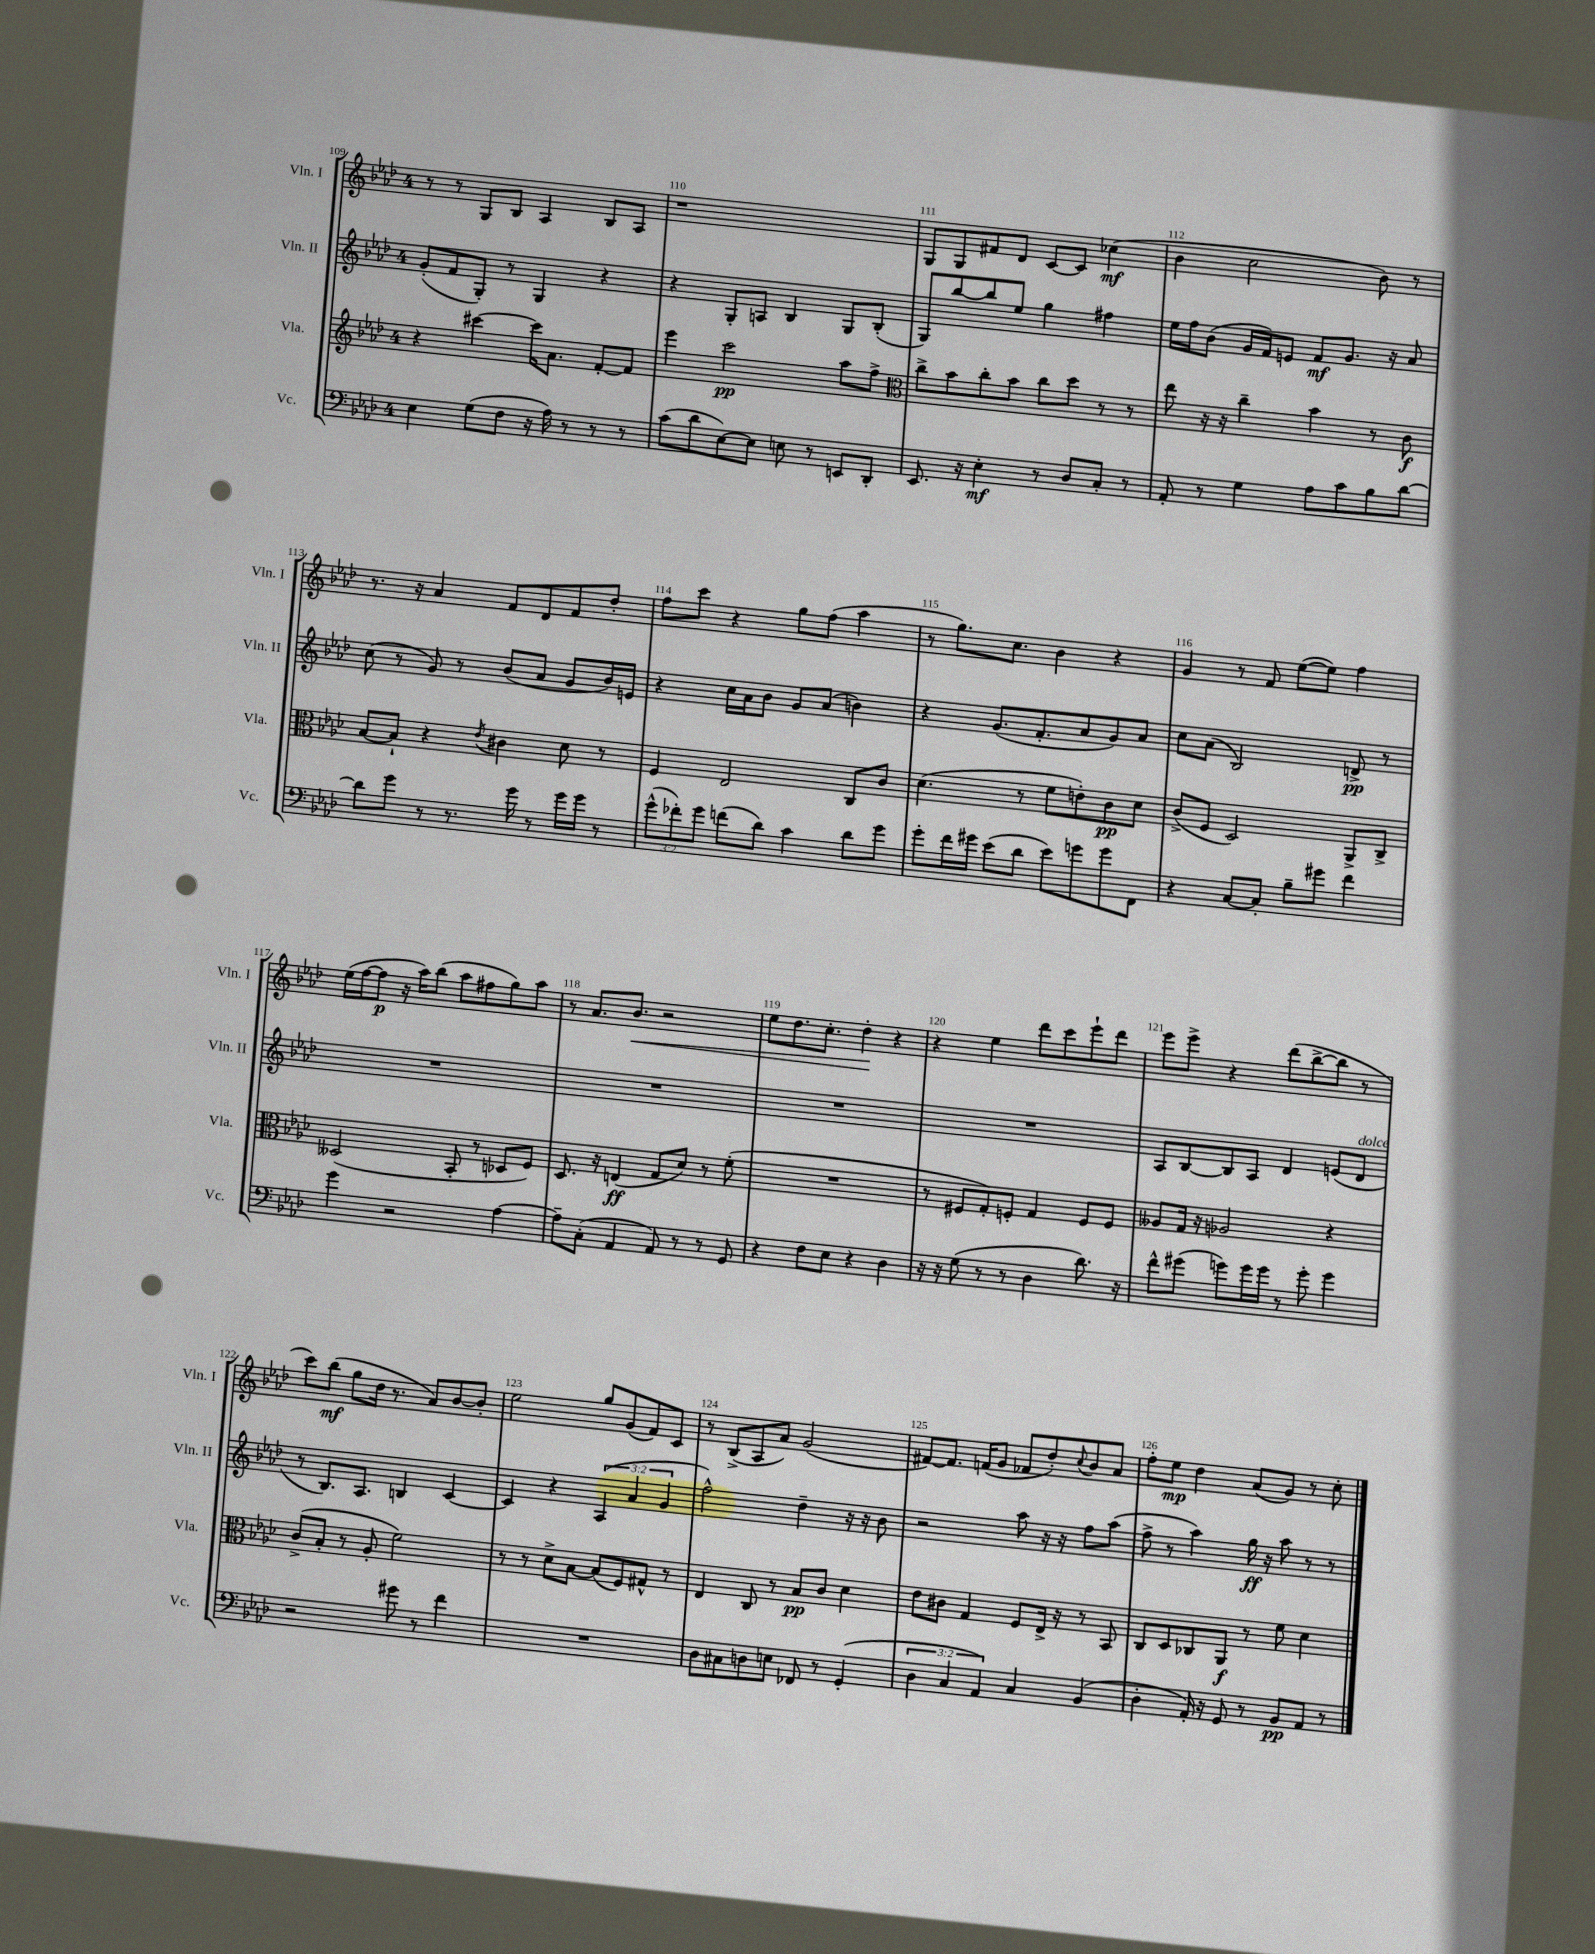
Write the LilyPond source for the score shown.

<<
\new StaffGroup <<
\new Staff = "s0" \with { instrumentName = "Vln. I" shortInstrumentName = "Vln. I" } {
    \clef treble \key aes \major \once \override Staff.TimeSignature.style = #'single-digit \time 4/4
    r8 r8 g8 bes8 aes4 bes8 aes8 |
    r1 |
    g8 g8 fis'8 des'8 c'8~ c'8 ces''4\mf( |
    bes'4 c''2 bes'8) r8 |
    r8. r16 aes'4 f'8 des'8 f'8 des''8-. |
    f''8 c'''8 r4 g''8 f''8( aes''4 |
    r8 g''8.) c''8. bes'4 r4 |
    g'4 r8 f'8 ees''8~( ees''8) f''4 |
    ees''16( f''16~ f''8\p r16 aes''16) bes''8( aes''8 fis''8 g''8) aes''8 |
    r8 aes'8. bes'8.\< r2 |
    ees''8 des''8. c''8.-. des''4-.\! r4 |
    r4 ees''4 des'''8 c'''8 ees'''8-! des'''8 |
    ees'''8 ees'''8-> r4 des'''8( bes''8~-> bes''8 r8 |
    c'''8) bes''8\mf( g''8 des''16 r8. aes'8) bes'8~ bes'8-. |
    ees''2 g''8 g'8( f'8) c'8 |
    r8 bes8->( aes8 aes'8) g'2( |
    fis'8~) fis'8. f'16( g'8 fes'8 des''8-.) \appoggiatura { c''8 } bes'8 aes'8 |
    f''8-. ees''8\mp des''4 aes'8( g'8) r8 c''8-. \bar "|." |
}
\new Staff = "s1" \with { instrumentName = "Vln. II" shortInstrumentName = "Vln. II" } {
    \clef treble \key aes \major \once \override Staff.TimeSignature.style = #'single-digit \time 4/4 \override Staff.TupletNumber.text = #tuplet-number::calc-fraction-text
    g'8-.( f'8 g8-.) r8 g4 r4 |
    r4 g8-. a8 bes4 g8 bes8-.( |
    g8) bes''8~ bes''8 ees''8 g''4 fis''4 |
    ees''16 f''16 bes'8( g'16 f'16) e'8 f'8\mf g'8. r16 aes'8 |
    c''8( r8 g'8) r8 bes'8( aes'8 g'8 bes'16) e'16 |
    r4 c''16 aes'16 bes'8 g'8 aes'8( b'4) |
    r4 g'8.( f'8.-. aes'8 g'8) aes'8 |
    c''8 aes'8( bes2) d'8->\pp r8 |
    R1 |
    R1 |
    R1 |
    R1 |
    aes8 bes8~ bes8 aes8 des'4 e'8( des'8^\markup { \italic "dolce" } |
    r8 bes8.) aes8. b4 c'4~ |
    c'4 r4 \tuplet 3/2 { aes4( aes'4 g'4 } |
    f''2-^) des''4-- r16 r16 bes'8 |
    r2 aes''8 r16 r16 f''8 aes''8( |
    f''8-> r8 aes''4) g''16\ff r16 aes''8 r8 r8 \bar "|." |
}
\new Staff = "s2" \with { instrumentName = "Vla." shortInstrumentName = "Vla." } {
    \clef treble \key aes \major \once \override Staff.TimeSignature.style = #'single-digit \time 4/4
    r4 cis'''4~ cis'''16 aes'8. f'8~-. f'8 |
    ees'''4 c'''2\pp aes''8 f''8-> |
    \clef alto c''8-> bes'8 c''8-. bes'8 c''8 des''8 r8 r8 |
    ees''8 r16 r16 c''4-- bes'4 r8 c'8\f |
    bes8~ bes8-! r4 \acciaccatura { ees'8 } cis'4 des'8 r8 |
    f4 ees2 c8 c'8 |
    des'4.( r8 f'8 e'8-.) c'8\pp des'8 |
    c'8->( f8 des2) aes,8-> c8-> |
    deses2( bes,8-. r8 des8 f8) |
    des8. r16 e4\ff( g8 des'8) r8 f'8-.( |
    R1 |
    r8 fis8 g8-.) f8-. g4 f8 f8 |
    aeses8 g16 r16 aes2 r4 |
    c'8->( bes8-. r8 aes8-. f'2) |
    r8 r8 des'8-> bes8~ bes8( f8) gis8-^ r8 |
    ees4 c8 r8 bes8\pp c'8 des'4 |
    ees'8 cis'8 g4 f8 ees16-> r16 r8 bes,8 |
    c8 des8 ces8 aes,8\f r8 f'8 des'4 \bar "|." |
}
\new Staff = "s3" \with { instrumentName = "Vc." shortInstrumentName = "Vc." } {
    \clef bass \key aes \major \once \override Staff.TimeSignature.style = #'single-digit \time 4/4 \override Staff.TupletNumber.text = #tuplet-number::calc-fraction-text
    ees4 g8( f8 r16 aes16) r8 r8 r8 |
    c'8( des'8 ees8~) ees8 e8 r8 e,8 des,8-. |
    ees,8. r16 ees4-.\mf r8 des8 c8-. r8 |
    aes,8-. r8 g4 aes8 c'8 bes8 des'8~ |
    des'8 g'8 r8 r8. g'16 r8 g'16 g'16 r8 |
    \tuplet 3/2 { g'8-^( fes'8-.) g'8 } f'8( des'8) c'4 des'8 g'8 |
    g'8-. f'16 gis'16 ees'8( des'8 ees'8) g'8 g'8 f,8 |
    r4 c8~ c8-. bes8-- gis'8 f'4 |
    g'4 r2 aes4~ |
    aes8-- c8-.( aes,4 aes,8) r8 r8 g,8 |
    r4 f8 ees8 r4 des4 |
    r16 r16 g8( r8 r8 des4 des'8.) r16 |
    f'8-^ gis'8( g'8) g'16 g'16 r8 g'8-. g'4 |
    r2 gis'8 r8 f'4 |
    R1 |
    des8 cis8 d8 e8 fes,8 r8 g,4-.( |
    \tuplet 3/2 { des4 c4 aes,4) } c4 bes,4( |
    des4-. aes,16-.) r16 g,8 r8 bes,8\pp aes,8 r8 \bar "|." |
}
>>
>>
\layout { \context { \Score currentBarNumber = #109 \override BarNumber.break-visibility = ##(#f #t #t) barNumberVisibility = #all-bar-numbers-visible } }
